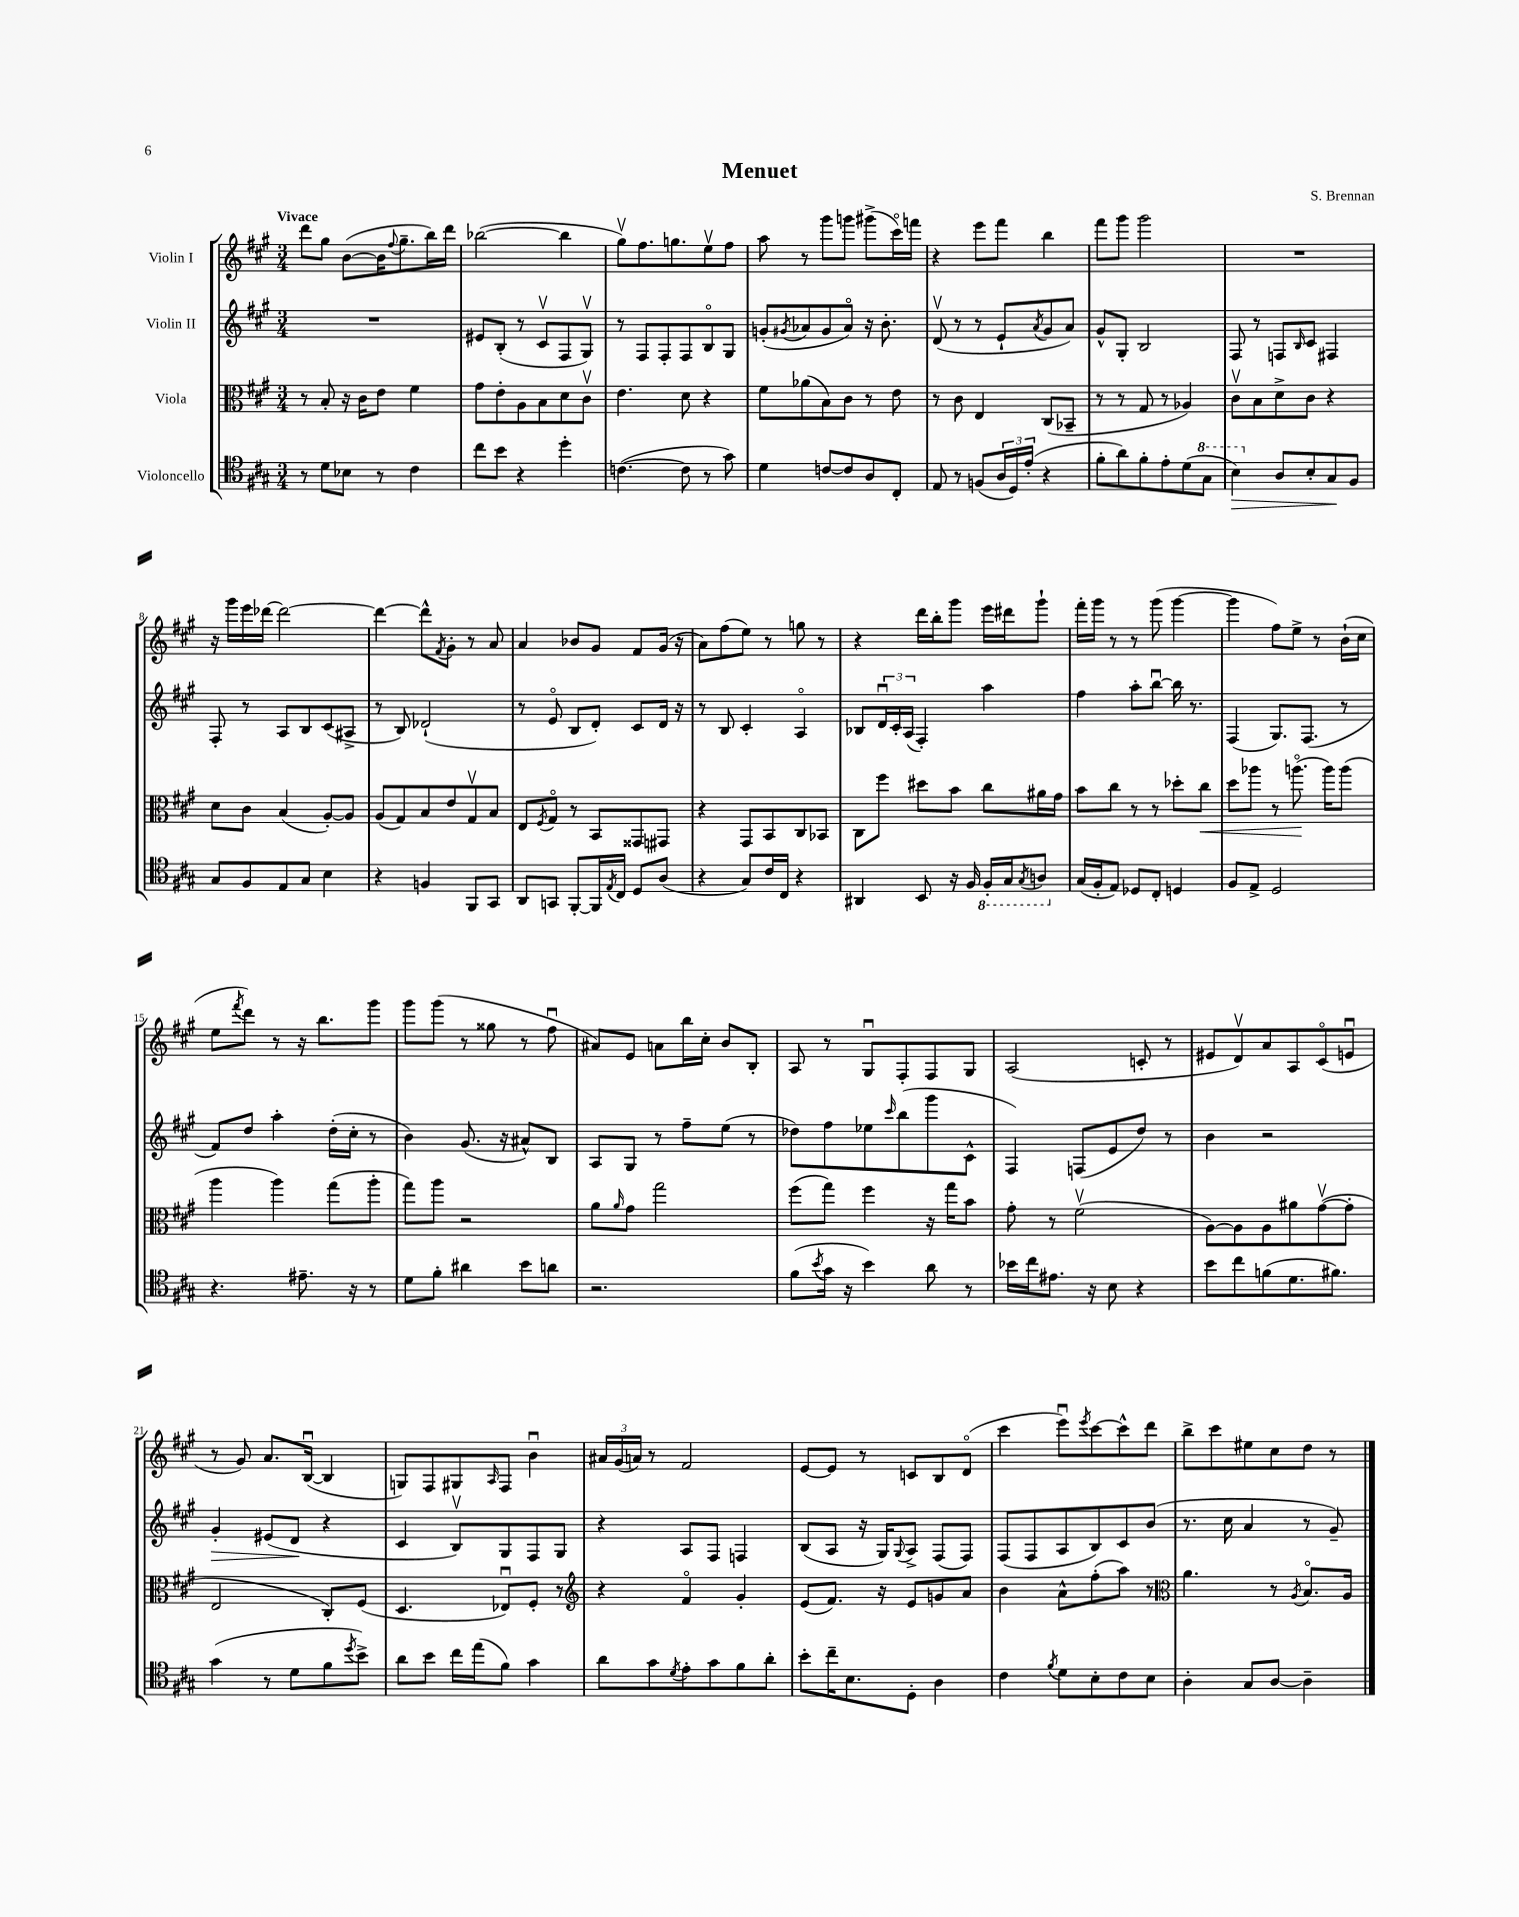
\header { title = "Menuet" composer = "S. Brennan" }
<<
\new StaffGroup <<
\new Staff = "s0" \with { instrumentName = "Violin I" } {
    \clef treble \key a \major \numericTimeSignature \time 3/4 \tempo "Vivace"
    d'''8 gis''8 b'8~( b'16 \appoggiatura { fis''8 } gis''8.-- b''16) d'''16 |
    bes''2~( bes''4 |
    gis''8\upbow) fis''8. g''8. e''8\upbow fis''8 |
    a''8 r8 gis'''8 g'''8 gis'''8->( cis'''16\flageolet) f'''16 |
    r4 e'''8 fis'''8 b''4 |
    fis'''8 gis'''8 gis'''2 |
    R2. |
    r16 gis'''16 e'''16 des'''16~ des'''2~ |
    des'''4~ des'''8-^ \acciaccatura { fis'8 } gis'8-. r8 a'8 |
    a'4 bes'8 gis'8 fis'8 gis'16( r16 |
    a'8) fis''8( e''8) r8 g''8 r8 |
    r4 d'''16 b''16-. gis'''8 e'''16 dis'''16 gis'''8-! |
    fis'''16-. gis'''16 r8 r8 gis'''8( gis'''4~ |
    gis'''4 fis''8) e''8-> r8 b'16-!( cis''16 |
    e''8 \acciaccatura { fis'''8 } d'''8) r8 r16 b''8. gis'''8 |
    gis'''8 gis'''8( r8 gisis''8 r8 fis''8\downbow |
    ais'8) e'8 a'8 b''16 cis''16-. b'8 b8-. |
    a8 r8 gis8\downbow fis8-. fis8 gis8 |
    a2( c'8-. r8 |
    eis'8 d'8\upbow) a'8 a8 cis'8\flageolet( e'8\downbow |
    r8 gis'8) a'8. b16~\downbow( b4 |
    g8) fis8 gis8 \grace { a16 } fis8 b'4\downbow |
    \tuplet 3/2 { ais'16 gis'16( a'16) } r8 fis'2 |
    e'8~ e'8 r8 c'8 b8 d'8\flageolet( |
    cis'''4 e'''8\downbow) \acciaccatura { e'''8 } cis'''8~ cis'''8-^ d'''8 |
    b''8-> cis'''8 eis''8 cis''8 d''8 r8 \bar "|." |
}
\new Staff = "s1" \with { instrumentName = "Violin II" } {
    \clef treble \key a \major \numericTimeSignature \time 3/4
    R2. |
    eis'8 b8-.( r8 cis'8\upbow fis8 gis8\upbow) |
    r8 fis8 fis8-. fis8 b8\flageolet gis8 |
    g'8-.( \acciaccatura { gis'8 } aes'8 gis'8 aes'8\flageolet) r16 b'8.-. |
    d'8\upbow( r8 r8 e'8-! \acciaccatura { a'8 } gis'8 a'8) |
    gis'8-^ gis8-. b2 |
    fis8 r8 f8 \grace { b16 } cis'8 fis4 |
    fis8-. r8 a8 b8 cis'8( ais8-> |
    r8 b8) des'2-!( |
    r8 e'8\flageolet b8 d'8-.) cis'8 d'16 r16 |
    r8 b8 cis'4-. a4\flageolet |
    bes8 \tuplet 3/2 { d'16\downbow cis'16-. a16( } fis4-.) a''4 |
    fis''4 a''8-. b''8~\downbow b''16 r8. |
    fis4( gis8.) fis8.( r8 |
    fis'8) d''8 a''4-. d''16-.( cis''16-. r8 |
    b'4) gis'8.( r16 ais'8-^) b8 |
    a8 gis8 r8 fis''8-- e''8( r8 |
    des''8) fis''8 ees''8 \grace { cis'''16 } b''8( gis'''8 cis'8-^ |
    fis4) f8( e'8 d''8) r8 |
    b'4 r2 |
    gis'4-.\> eis'8( d'8\! r4 |
    cis'4 b8\upbow) gis8 fis8 gis8 |
    r4 a8 fis8 f4 |
    b8( a8 r16 gis16) \appoggiatura { gis8 } a8-> fis8( fis8) |
    fis8( fis8 a8 b8) cis'8 b'8( |
    r8. cis''16 a'4 r8 gis'8--) \bar "|." |
}
\new Staff = "s2" \with { instrumentName = "Viola" } {
    \clef alto \key a \major \numericTimeSignature \time 3/4
    r8 b8-. r16 cis'16 e'8 fis'4 |
    gis'8 e'8-. a8 b8 d'8 cis'8\upbow |
    e'4. d'8 r4 |
    fis'8 aes'8( b8) cis'8 r8 e'8 |
    r8 cis'8 e4 cis8( bes,8-- |
    r8 r8 gis8 r8 aes4) |
    cis'8\upbow b8 d'8-> cis'8 r4 |
    d'8 cis'8 b4( a8~-.) a8 |
    a8( gis8) b8 e'8 gis8\upbow b8 |
    e8 \acciaccatura { fis8 } gis8\flageolet r8 b,8 gisis,8 gis,8 |
    r4 gis,8 b,8 cis8 bes,8 |
    cis8 fis''8 dis''8 b'8 cis''8 ais'16 gis'16 |
    b'8 cis''8 r8 r8 des''8-. cis''8\< |
    d''8 aes''8 r8 a''8.\flageolet\!( a''16) a''8( |
    a''4 a''4) gis''8( a''8-. |
    gis''8) a''8 r2 |
    a'8 \grace { a'16 } gis'8 gis''2 |
    fis''8( gis''8) fis''4 r16 gis''16 b'8 |
    gis'8-. r8 fis'2\upbow( |
    a8~) a8 a8 ais'8 gis'8~\upbow( gis'8-. |
    e2 cis8-.) fis8( |
    d4. ees8\downbow) fis8-. r8 |
    \clef treble r4 fis'4\flageolet gis'4-. |
    e'8( fis'8.) r16 e'8 g'8 a'8 |
    b'4 a'8-^ fis''8-.( a''8) r8 |
    \clef alto a'4. r8 \acciaccatura { a8 } b8.\flageolet a16 \bar "|." |
}
\new Staff = "s3" \with { instrumentName = "Violoncello" } {
    \clef tenor \key a \major \numericTimeSignature \time 3/4
    r8 d'8 bes8 r8 cis'4 |
    cis''8 b'8 r4 d''4-. |
    c'4.~( c'8 r8 gis'8) |
    d'4 c'8~ c'8 a8 cis8-. |
    e8 r8 f8( \tuplet 3/2 { a16 d16) e'16-.( } r4 |
    fis'8-. a'8) fis'8-. e'8-. d'8( \ottava #1 gis'8 |
    b'4\>) \ottava #0 a8 b8-. gis8\! fis8 |
    gis8 fis8 e8 gis8 b4 |
    r4 f4 fis,8 gis,8 |
    a,8 g,8 fis,8~-. fis,16 \acciaccatura { e8 } cis16 d8 a8( |
    r4 gis8) cis'16 cis16 r4 |
    ais,4 b,8 r16 fis16 \ottava #-1 fis,16-. gis,16 \acciaccatura { gis,8 } a,8 \ottava #0 |
    gis16( fis16-. e8) des8 cis8-. d4 |
    fis8 e8-> d2 |
    r4. eis'8.-- r16 r8 |
    d'8 fis'8-. ais'4 b'8 a'8 |
    r2. |
    fis'8( \acciaccatura { b'8 } gis'16 r16 b'4) a'8 r8 |
    bes'16 cis''16 eis'8. r16 b8 r4 |
    b'8 cis''8 f'8( d'8. fis'8.) |
    gis'4( r8 d'8 fis'8 \acciaccatura { d''8 } b'8->) |
    a'8 b'8 cis''16 e''16( fis'8) gis'4 |
    a'8 gis'8 \acciaccatura { d'8 } e'8-. gis'8 fis'8 a'8-. |
    b'8-. cis''16-- b8. d8-. a4 |
    cis'4 \acciaccatura { fis'8 } d'8 b8-. cis'8 b8 |
    a4-. gis8 a8~ a4-- \bar "|." |
}
>>
>>
